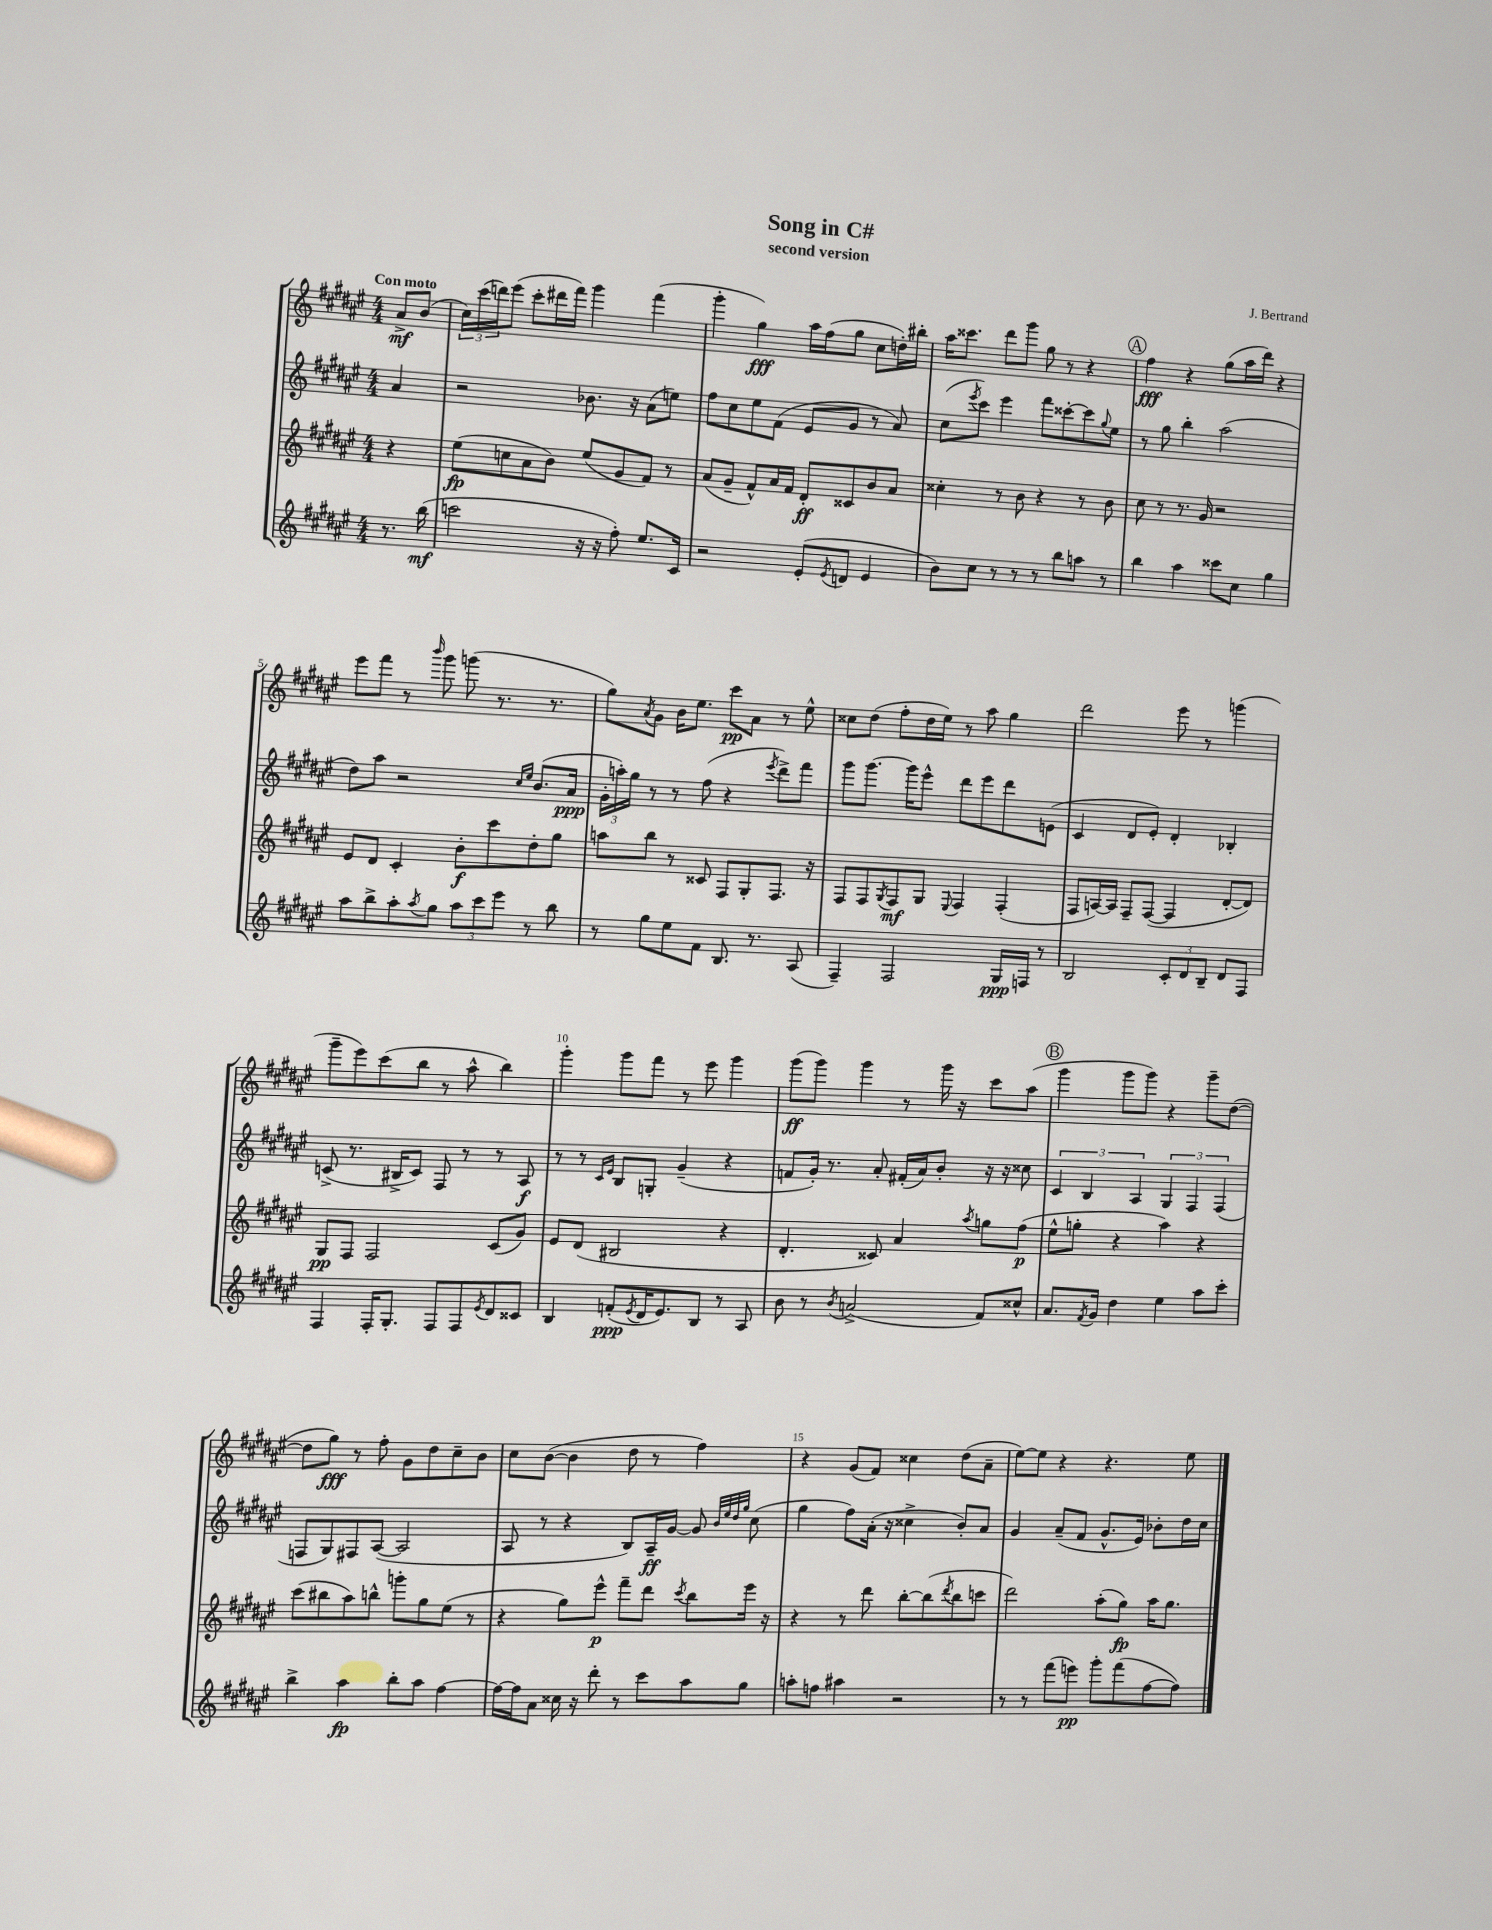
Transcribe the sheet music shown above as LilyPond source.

\header { title = "Song in C#" composer = "J. Bertrand" subtitle = "second version" }
<<
\new StaffGroup <<
\new Staff = "s0" {
    \clef treble \key fis \major \numericTimeSignature \time 4/4 \partial 4 \tempo "Con moto"
    ais'8->\mf b'8( |
    \tuplet 3/2 { cis''16) cis'''16( d'''16) } eis'''8( cis'''8-. dis'''16 fis'''16) gis'''4 fis'''4( |
    gis'''4-. gis''4\fff) ais''16 fis''16( gis''8 cis''8 d''16-.) bis''16-. |
    ais''16 cisis'''8. dis'''8 gis'''8 gis''8 r8 r4 |
    \mark \markup { \circle "A" } fis''4\fff r4 gis''8( ais''16 dis'''16) r4 |
    eis'''8 fis'''8 r8 \grace { b'''16 } gis'''8 g'''8( r8. r8. |
    gis''8) \acciaccatura { ais'8 } gis'8 b'16 eis''8. cis'''8\pp ais'8 r8 eis''8-^ |
    cisis''8 dis''8( fis''8-. dis''16 eis''16) r8 ais''8 gis''4 |
    dis'''2 eis'''8 r8 g'''4( |
    gis'''8-- eis'''8) cis'''8( b''8 r8 ais''8-^ b''4) |
    gis'''4-. gis'''8 fis'''8 r8 eis'''8 gis'''4 |
    gis'''8\ff( gis'''8) gis'''4 r8 gis'''16 r16 cis'''8 ais''8( |
    \mark \markup { \circle "B" } gis'''4 gis'''8 gis'''8) r4 gis'''8-- dis''8~( |
    dis''8 gis''8\fff) r8 fis''8-. gis'8 dis''8 cis''8-- b'8 |
    cis''8 b'8~( b'4 dis''8 r8 fis''4) |
    r4 gis'8( fis'8) cisis''4 dis''8( ais'8-- |
    eis''8~) eis''8 r4 r4. eis''8 \bar "|." |
}
\new Staff = "s1" {
    \clef treble \key fis \major \numericTimeSignature \time 4/4 \partial 4
    ais'4 |
    r2 bes'8. r16 ais'8( e''8) |
    fis''8 cis''8 eis''8 fis'8( eis'8 gis'8 r8 ais'8) |
    cis''8( \acciaccatura { eis'''8 } cis'''8) eis'''4 fis'''8 cisis'''8~-. cisis'''8 \appoggiatura { gis''8 } eis''8 |
    \mark \markup { \circle "A" } r8 gis''8 b''4-. ais''2( |
    dis''8) ais''8 r2 \grace { cis''16 eis''16 } b'8.( ais'16\ppp |
    \tuplet 3/2 { gis'16-. a''16-.) gis''16 } r8 r8 fis''8( r4 \acciaccatura { eis'''8 } dis'''8->) fis'''8 |
    gis'''8 gis'''8.~ gis'''16 eis'''8-^ dis'''8 eis'''8 dis'''8 e'8( |
    cis'4 dis'8 eis'8-.) dis'4-. bes4-. |
    c'8->( r8. bis16-> c'8) fis8 r8 r8 ais8\f |
    r8 r8 \grace { cis'16 eis'16 } b8 g8-. gis'4--( r4 |
    f'8 gis'16-.) r8. ais'8-. fis'16-.( ais'16) b'8-. r16 r16 cisis''8 |
    \mark \markup { \circle "B" } \tuplet 3/2 { cis'4 b4 ais4 } \tuplet 3/2 { gis4 fis4 fis4( } |
    f8 gis8) fis8 ais8~( ais2 |
    ais8 r8 r4 b8) ais16--\ff gis'16~ gis'8 \grace { b'32 eis''32 dis''32 gis''32 } cis''8( |
    gis''4 fis''8) ais'16-.( r16 cisis''4-> b'8-.) ais'8 |
    gis'4 ais'8--( fis'8 gis'8.-^ eis'16) bes'8-. dis''16 cis''16 \bar "|." |
}
\new Staff = "s2" {
    \clef treble \key fis \major \numericTimeSignature \time 4/4 \partial 4
    r4 |
    eis''8\fp( c''8 ais'8 b'8) eis''8( gis'8 fis'8) r8 |
    ais'8( gis'8-- fis'8-^) ais'16 fis'16 dis'8-.\ff cisis'8 b'8 ais'8 |
    cisis''4-. r8 b'8 r4 r8 b'8 |
    \mark \markup { \circle "A" } cis''8 r8 r8. gis'16 r2 |
    eis'8 dis'8 cis'4-. b'8-.\f cis'''8 dis''8-. gis''8 |
    a''8 b''8 r8 cisis'8 fis8 gis8-. fis8. r16 |
    fis8 fis8 \acciaccatura { gis8 } fis8\mf gis8 \appoggiatura { eis8 } fis4 fis4-.( |
    fis8 a16~) a16 fis8-- fis8~( fis4 dis'8~-. dis'8) |
    gis8\pp fis8 fis2 cis'8( gis'8) |
    eis'8 dis'8( bis2 r4 |
    dis'4.-. cisis'8) ais'4 \acciaccatura { ais''8 } g''8 fis''8\p( |
    \mark \markup { \circle "B" } eis''8-^ g''8-. r4 ais''4) r4 |
    cis'''8( bis''8 ais''8) b''8-^ g'''8-. gis''8 eis''8( r8 |
    r4 gis''8) eis'''8-^\p fis'''8-- dis'''8 \acciaccatura { cis'''8 } b''8 eis'''16 r16 |
    r4 r8 dis'''8 b''8~-. b''8( \acciaccatura { dis'''8 } b''8 c'''8 |
    dis'''2) ais''8-.( gis''8\fp) ais''16 gis''8. \bar "|." |
}
\new Staff = "s3" {
    \clef treble \key fis \major \numericTimeSignature \time 4/4 \partial 4
    r8. b''16\mf( |
    c'''2 r16 r16 fis''8-.) eis''8. cis'16 |
    r2 eis'8-.( \acciaccatura { eis'8 } d'8 eis'4 |
    b'8) cis''8 r8 r8 r8 b''8 a''8 r8 |
    \mark \markup { \circle "A" } b''4 ais''4 cisis'''8 cis''8 gis''4 |
    ais''8 b''8-> ais''8-. \acciaccatura { ais''8 } gis''8 \tuplet 3/2 { ais''8 cis'''8 eis'''8 } r8 b''8 |
    r8 gis''8 eis''8 fis'8 b8. r8. ais8( |
    fis4--) fis2 gis16\ppp f16 r8 |
    b2 \tuplet 3/2 { cis'8-. dis'8 b8-- } dis'8 fis8 |
    fis4 fis16-. gis8.-. fis8 fis8 \acciaccatura { eis'8 } dis'8 cisis'8 |
    b4 f'8-.\ppp( \acciaccatura { eis'8 } dis'16 eis'8.) b8 r8 ais8 |
    b'8 r8 \acciaccatura { b'8 } a'2->( fis'8) cisis''8-^ |
    \mark \markup { \circle "B" } ais'8. \acciaccatura { fis'8 } gis'16 dis''4 eis''4 ais''8 cis'''8-. |
    b''4-> ais''4\fp b''8-. ais''8 fis''4~ |
    fis''16~ fis''16 ais'8 cisis''16 r16 dis'''8-. r8 cis'''8 ais''8 gis''8 |
    a''8-. f''8 ais''4 r2 |
    r8 r8 fis'''8( e'''8\pp) gis'''8-. fis'''8( fis''8~ fis''8) \bar "|." |
}
>>
>>
\layout { \context { \Score \override BarNumber.break-visibility = ##(#f #t #t) barNumberVisibility = #(every-nth-bar-number-visible 5) } }
